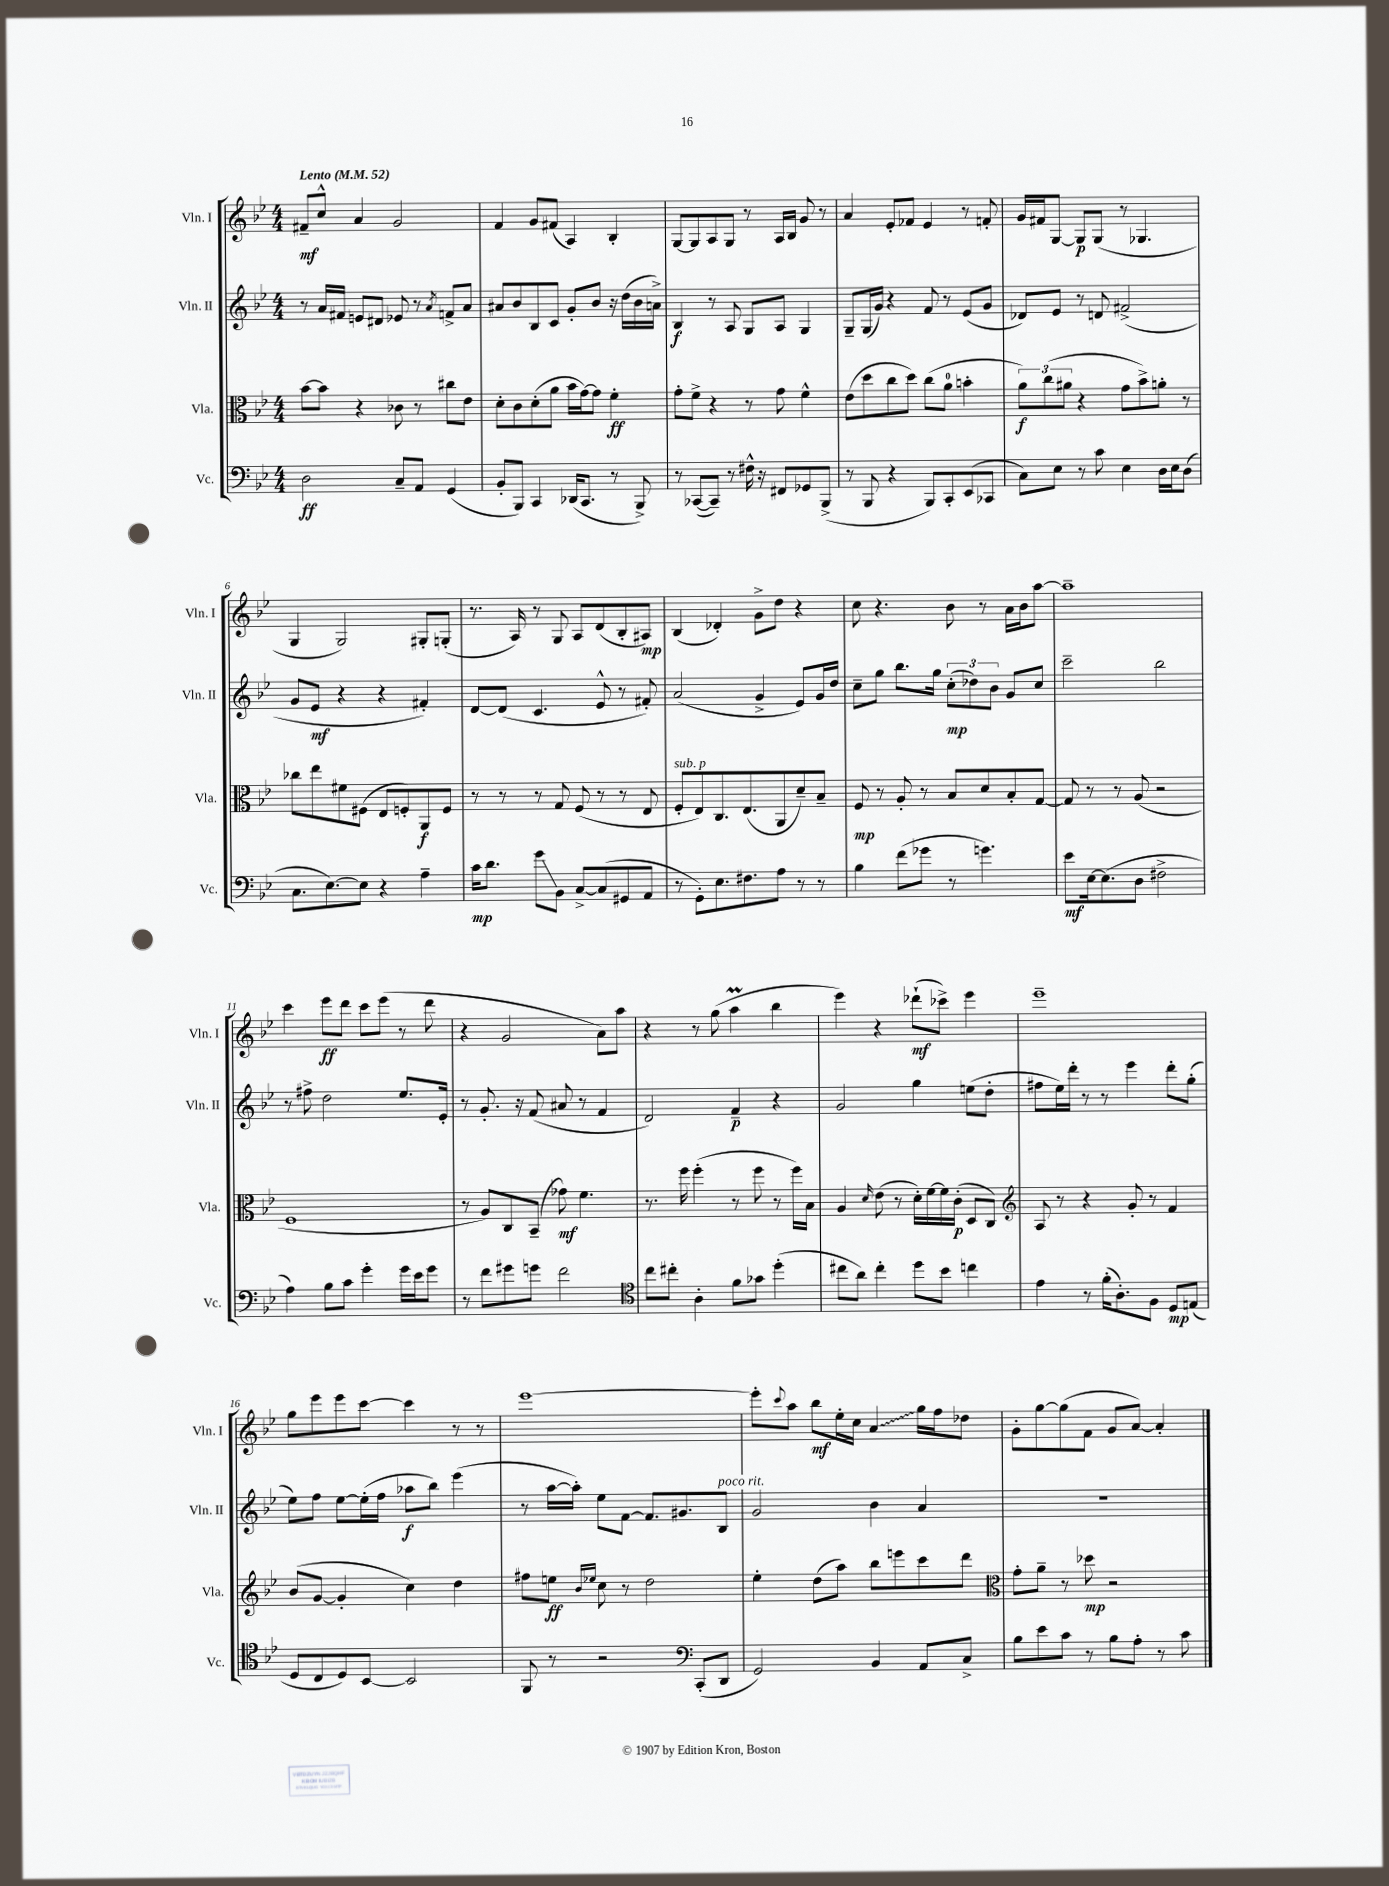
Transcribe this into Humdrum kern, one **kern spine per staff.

**kern	**kern	**kern	**kern
*staff4	*staff3	*staff2	*staff1
*clefF4	*clefC3	*clefG2	*clefG2
*k[b-e-]	*k[b-e-]	*k[b-e-]	*k[b-e-]
*M4/4	*M4/4	*M4/4	*M4/4
*MM52	*MM52	*MM52	*MM52
2D\	[8b-\L	8r	8f#~/L
.	8b-\]J	16a/LL	8cc^^/J
.	.	16f#/JJ	.
.	4r	8e/L	4a/
.	.	8d#/J	.
8C~/L	8c-\	8e-/	2g/
8AA/J	8r	8r	.
.	.	8qa/	.
(4GG/	8cc#\L	8f^/L	.
.	8e-\J	8a/J	.
=	=	=	=
8BB-'/L	8d'\L	8a#/L	4f/
8BBB-/J)	8c\	8b-/	.
4CC/	(8d'\	8B-/	8g/L
.	8a\J	8c/J	(8f#/J
(16DD-/LK	16b-\LL	8g'/L	4A/)
8.CC/J	[16g\J)	.	.
.	8g\]J	8b-/J	.
8r	4f'\	16r	4B-'/
.	.	(16dd\LL	.
8BBB-^/)	.	16b-\	.
.	.	16a^\JJ)	.
=	=	=	=
8r	8g'\L	4B-/	[8G/L
([8CC-/L	8f^\J	.	8G/]
8CC-~/]J)	4r	8r	8A/
8r	.	8A/	8G/J
16F#^^\	8r	8G/L	8r
16r	.	.	.
8FF#/L	8g\	8A/J	16A/LL
.	.	.	16B-/JJ
8GG-/	4f^^\	4G/	8g/
(8BBB-^/J	.	.	8r
=	=	=	=
8r	(8e-\L	8G~/L	4a/
8BBB-/	8dd\	(16G/L	.
.	.	16g/JJ)	.
4r	8cc\	4r	8e-'/L
.	8dd\J)	.	8f-/J
8BBB-/L)	(8cc\L	8f/	4e-/
8CC'/	8a\J	8r	.
(8EE-/	4b'\	(8e-/L	8r
8CC-/J	.	8g/J	8f'/
=	=	=	=
8C\L)	12a\L)	8d-/L)	16g/LL
.	.	.	16f#/J
.	(12cc\	.	.
8E-\J	.	8e-/J	[8G/J
.	12a#\J	.	.
8r	4r	8r	8G/]L
8c\	.	8d/	(8G/J
4E-\	8g\L	(2f#^/	8r
.	8b-^\)	.	4.G-/
16D\LL	8a'\J	.	.
16E-\J	.	.	.
(8D\J	8r	.	.
=	=	=	=
8.C\L	8cc-\L	8g/L	4G/
.	8ee-\	8e-/J	.
[8.E-\)	.	.	.
.	8f#\	4r	2G/)
8E-\]J	(8F#\J	.	.
4r	8E-/L	4r	.
.	8F'/)	.	.
4A~\	8AA/	4f#'/)	8G#'/L
.	8F/J	.	(8G'/J
=	=	=	=
16c\LK	8r	[8d/L	8.r
8.d\J	.	.	.
.	8r	(8d/]J	.
.	.	.	16A/)
8g\L	8r	4.c/	8r
8BB-\J	8G/	.	8G/
[8C^/L	(8F/	.	8A/L
(8C/]	8r	8e-^^/	(8d/
8GG#/	8r	8r	8B-'/
8AA/J	8E-/	8f#'/)	8A#/J)
=	=	=	=
8r	8F'/L	(2a/	(4B-/
8GG'\L)	8E-/)	.	.
8.E-\	8.C/	.	4d-'/)
8.F#\	(8.E-/	.	.
.	.	4g^/	8g^\L
8A\J	8AA/	.	8dd\J
8r	8d~/)	8e-/L)	4r
8r	8B-~/J	16g/L	.
.	.	16dd/JJ	.
=	=	=	=
4B-\	8F/	8cc~\L	8cc\
.	8r	8gg\J	4.r
(8f\L	8A'/	8.bb-\L	.
8g-\J	8r	.	.
.	.	16gg\Jk	.
8r	8B-/L	(12cc'\L	8b-\
.	.	12dd-\)	.
4.g\)	8d/	.	8r
.	.	12b-\J	.
.	8B-'/	8g/L	16a\LL
.	.	.	16b-\J
.	[8G/J	8cc/J	[8aa\J
=	=	=	=
8e-\L	8G/]	2ccc~\	1aa~]
[16E-\k	8r	.	.
(8.E-\]	.	.	.
.	8r	.	.
8D\J	(8A/	.	.
2F#^\	2r	2bb-\	.
=	=	=	=
4A\)	1F	8r	4ccc\
.	.	8ff#^\	.
8B-\L	.	2dd\	8eee-\L
8c\J	.	.	8ddd\J
4g'\	.	.	8ccc\L
.	.	.	(8eee-\J
16g\LL	.	8.ee-/L	8r
16e-\J	.	.	.
8g\J	.	.	8ddd\
.	.	16e-'/Jk	.
=	=	=	=
8r	8r	8r	4r
8f\L	8A/L)	8.g'/	.
8g#\	8C/	.	2g/
.	.	16r	.
8g\J	(8BB-~/J	(8f/	.
2f\	8g-\)	8a#/	.
.	4.f\	8r	.
.	.	4f/	8a\L)
.	.	.	8aa\J
=	=	=	=
*clefC4	*	*	*
8cc\L	8.r	2d/)	4r
8cc#'\J	.	.	.
.	16ff\	.	.
4A'\	(4ff'\	.	8r
.	.	.	(8gg\
8f\L	8r	4f~/	4aa\
8g-\J	8ff\	.	.
(4dd'\	8r	4r	4bb-\
.	16ff\LL)	.	.
.	16B-\JJ	.	.
=	=	=	=
8cc#\L	4A/	2g/	4eee-\)
8a\J)	.	.	.
.	16qqd/	.	.
4cc#'\	(8e-\	.	4r
.	8r	.	.
8dd\L	16d'\LL)	4gg\	(8ddd-`\L
.	[16f\	.	.
8b-\J	16f\]	.	8ccc-^\J)
.	(16c'\JJ	.	.
4cc\	8D/L	(8ee\L	4eee-\
.	8C/J)	8dd'\J	.
=	=	=	=
*	*clefG2	*	*
4e-\	8A/	8ff#\L	1eee-~
.	8r	16ee-\L)	.
.	.	16ddd'\JJ	.
8r	4r	8r	.
(16f'\LK	.	8r	.
8.A'\)	.	.	.
.	8g'/	4eee-\	.
8F\J	8r	.	.
8D/L	4f/	8ddd'\L	.
(8E/J	.	(8gg'\J	.
=	=	=	=
8D/L	(8b-/L	8ee-\L)	8gg\L
8C/	[8g/J	8ff\J	8eee-\
8D/)	4g'/]	[8ee-\L	8eee-\
[8BB-/J	.	(16ee-'\]L	[8ccc\J
.	.	16ff\JJ	.
2BB-/]	4cc\)	8aa-\L	4ccc\]
.	.	8bb-\J)	.
.	4dd\	(4eee-\	8r
.	.	.	8r
=	=	=	=
8FF/	8ff#\L	8r	[1eee-
8r	8ee\J	[16aa\LL	.
.	.	16aa'\]JJ)	.
.	16qqb-/LL	.	.
.	16qqee-/JJ	.	.
2r	8cc\	8ee-\L	.
.	8r	[8f\J	.
.	2dd\	8.f/]L	.
.	.	8.g#/	.
*clefF4	*	*	*
(8CC'/L	.	.	.
8DD/J	.	8B-/J	.
=	=	=	=
2GG/)	4ee-'\	2g/	8eee-'\]L
.	.	.	8qqccc/
.	.	.	8aa\J
.	(8dd\L	.	8bb-\L
.	8aa\J)	.	16ee-'\L
.	.	.	16cc\JJ
4BB-/	8bb-\L	4b-\	4a/
.	8eee\	.	.
8AA/L	8ccc\	4a/	16gg\LL
.	.	.	16ff\J
8C^/J	8ddd\J	.	8dd-\J
=	=	=	=
*	*clefC3	*	*
8B-\L	8g'\L	1r	8g'\L
8e-\	8a~\J	.	[8gg\
8c\J	8r	.	(8gg\]
8r	8dd-\	.	8f\J
8B-\L	2r	.	8g/L
8A'\J	.	.	[8a/J)
8r	.	.	4a'/]
8c\	.	.	.
==	==	==	==
*-	*-	*-	*-
